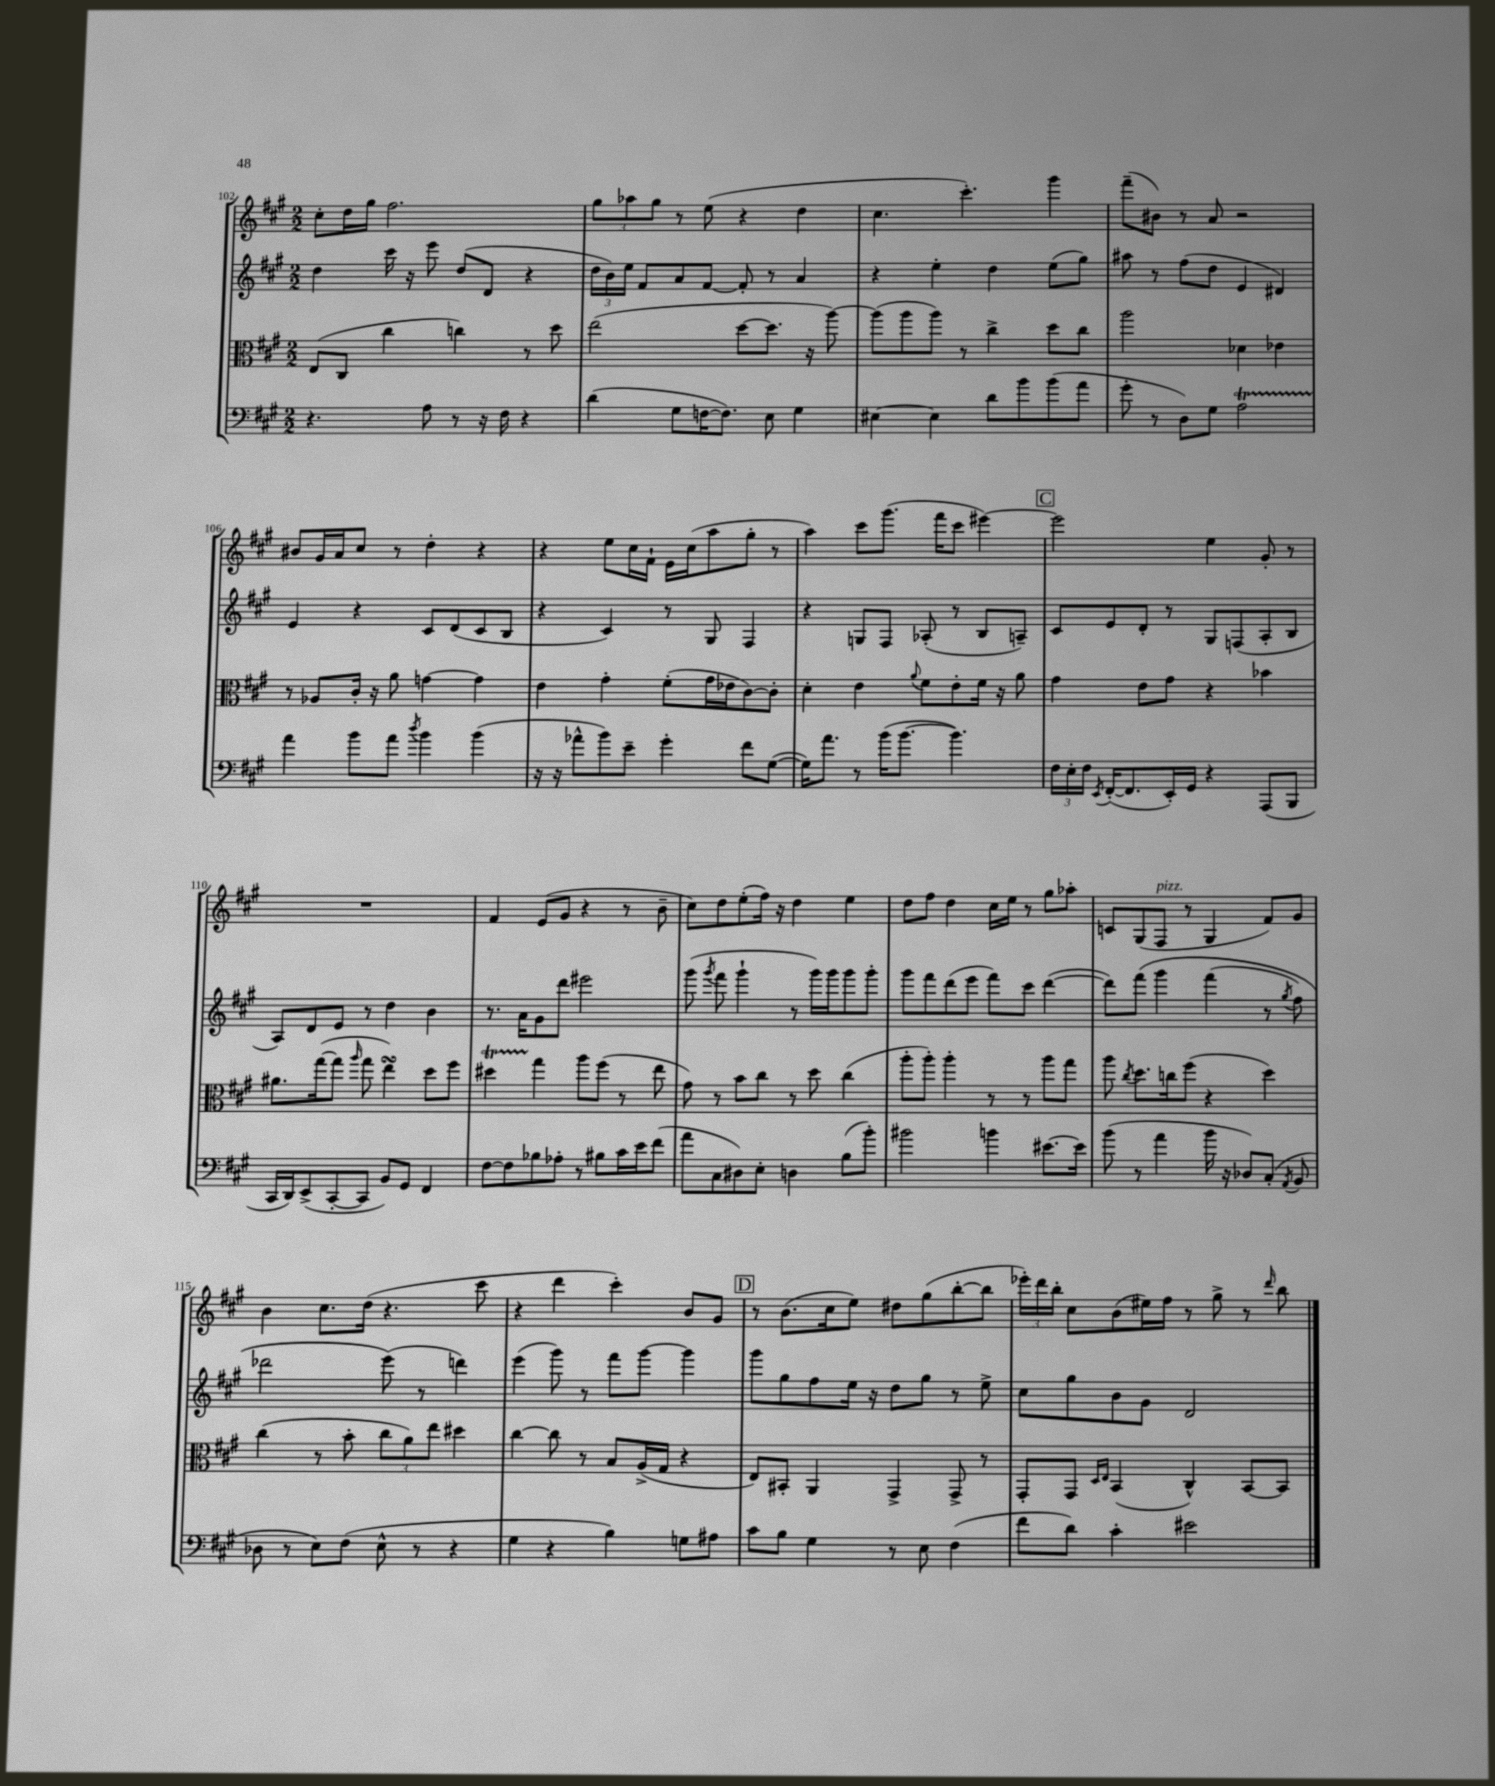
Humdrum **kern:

**kern	**kern	**kern	**kern
*staff4	*staff3	*staff2	*staff1
*clefF4	*clefC3	*clefG2	*clefG2
*k[f#c#g#]	*k[f#c#g#]	*k[f#c#g#]	*k[f#c#g#]
*M2/2	*M2/2	*M2/2	*M2/2
4.r	(8E	4dd	8cc#'
.	8C#	.	16dd
.	.	.	16gg#
.	4cc#	16ccc#	2.ff#
.	.	16r	.
8A	.	8eee	.
8r	4cc)	(8dd	.
16r	.	8d	.
16F#	.	.	.
4r	8r	4r	.
.	8dd	.	.
=	=	=	=
(4d	(2ee	24dd	12gg#
.	.	24b)	.
.	.	24ee	12aa-
.	.	8f#	.
.	.	.	12gg#
8G#	.	8a	8r
[16F	.	[8f#	(8ee
8.F])	.	.	.
.	[8dd	8f#']	4r
8E	8.dd]	8r	.
4G#	.	4a	4dd
.	16r	.	.
.	[8aa)	.	.
=	=	=	=
[4E#	(8aa]	4r	4.cc#
.	8aa	.	.
4E#]	8aa)	4ee'	.
.	8r	.	4.ccc#')
8d	4cc#^	4dd	.
8b	.	.	.
(8b	8dd	(8ee	4ggg#
8a	8cc#	8gg#)	.
=	=	=	=
8g#'	2aa	8aa#	(8fff#~
8r	.	8r	8b#)
8D)	.	(8ff#	8r
8G#	.	8dd	8a
2A	4d-	4e	2r
.	4e-	4d#)	.
=	=	=	=
4a	8r	4e	8b#
.	8A-	.	16g#
.	.	.	16a
8b	16c#'	4r	8cc#
.	16r	.	.
8a	8a	.	8r
8qdd	.	.	.
4b	[4g	8c#	4dd'
.	.	(8d	.
(4b	4g]	8c#	4r
.	.	8B	.
=	=	=	=
16r	4e	4r	4r
16r	.	.	.
8a-^^	.	.	.
8b)	4g#'	4c#)	8ee
8e~	.	.	16cc#
.	.	.	16f#`
4g#'	(8f#'	8r	16e
.	.	.	(16cc#
.	16g#	8G#	8aa
.	16e-	.	.
8f#	[8c#)	4F#	8gg#'
([8G#	8c#']	.	8r
=	=	=	=
16G#])	4d'	4r	4aa)
8.a	.	.	.
8r	4e	8G	8ccc#
(16b	.	8F#	(8.ggg#
[8.b	.	.	.
.	8qqa	.	.
.	8f#	(8A-'	.
.	.	.	16fff#
4.b])	8e'	8r	8ccc#
.	16f#	8B	[4eee#)
.	16r	.	.
.	8a	8A~)	.
=	=	=	=
24F#	4g#	8c#	2eee#]
24E'	.	.	.
24F#	.	.	.
8qEE	.	.	.
([16FF#'	.	8e	.
8.FF#]	.	.	.
.	8e	8d'	.
16EE')	8g#	8r	.
16GG#	.	.	.
4r	4r	8G#	4ee
.	.	(8F	.
(8AAA	4b-	8A'	8g#'
8BBB	.	8B	8r
=	=	=	=
16CC#	8.a#	8A)	1r
16DD)	.	.	.
(8EE^	.	8d	.
.	([16gg#	.	.
[8CC#'	8gg#]	8e	.
.	16qqaa	.	.
8CC#]	8gg#	8r	.
8BB)	4ee)	4dd	.
8GG#	.	.	.
4FF#	8dd	4b	.
.	8ff#	.	.
=	=	=	=
[8F#	4dd#	8.r	4f#
8F#]	.	.	.
.	.	16a	.
8B-	4gg#	8g#	(8e
8A-'	.	8ddd	8g#
8r	8aa	2eee#	4r
8B#	(8ff#	.	.
16c#	8r	.	8r
16e	.	.	.
(8f#	8ee	.	8b~
=	=	=	=
8a	8g#)	(8ggg#	8cc#)
.	.	8qggg#	.
8C#	8r	8fff#	8dd
8D#)	8b	4ggg#`	(8ee'
8E'	8cc#	.	16ff#)
.	.	.	16r
4D	8r	8r	4dd
.	8dd	16ggg#)	.
.	.	16ggg#	.
(8B	(4cc#	8ggg#	4ee
8b')	.	8ggg#'	.
=	=	=	=
2b#	8aa'	8ggg#	8dd
.	8aa')	8fff#	8ff#
.	4aa'	(8ddd	4dd
.	.	8eee	.
4b	8r	8fff#)	16cc#
.	.	.	16ee
.	8r	8ccc#	8r
[8.e#	8aa	([4ddd	8gg#
.	8gg#	.	8aa-'
16e#]	.	.	.
=	=	=	=
(8b	8aa	8ddd])	8c
.	8qcc#	.	.
8r	8.dd	&(8fff#	(8G#
4a	.	4ggg#	8F#
.	16cc	.	.
.	(8ff#	.	8r
16b	4r	(4fff#	4G#
16r	.	.	.
8D-)	.	.	.
(8C#'	4dd)	8r	8f#)
8qAA	.	8qgg#	.
8BB	.	8ff#)	8g#
=	=	=	=
8D-	(4cc#	2ddd-	4b
8r	.	.	.
8E)	8r	.	8.cc#
(8F#	8b'	.	.
.	.	.	(16dd
8E^^	12cc#	(8eee&)	4.r
.	12a)	.	.
8r	.	8r	.
.	12ee	.	.
4r	4dd#	4ddd)	.
.	.	.	8ccc#
=	=	=	=
4G#	[4cc#	(4eee	4r
4r	8cc#]	8ggg#)	4ddd
.	8r	8r	.
4B)	8B	8fff#	4ccc#')
.	(16A^	[8ggg#	.
.	16G#	.	.
8G	4r	4ggg#]	8b
8A#	.	.	8g#
=	=	=	=
8c#	8E)	8ggg#	8r
8B	8BB#'	8gg#	(8.b
4G#	4AA	8ff#	.
.	.	.	16cc#
.	.	16ee	8ee)
.	.	16r	.
8r	4GG#^	8dd	8dd#
8E	.	8gg#	(8gg#
(4F#	8GG#^	8r	[8bb'
.	8r	8ee^	8bb]
=	=	=	=
8f#	8GG#'	8cc#	24eee-')
.	.	.	24ddd
.	.	.	24bb'
8d)	8GG#	8gg#	8cc#
.	16qqD	.	.
.	16qqE	.	.
4c#'	(4BB	8b	(8b
.	.	8g#	16ee#)
.	.	.	16ff#
2e#	4C#^^)	2d	8r
.	.	.	8gg#^
.	[8BB	.	8r
.	.	.	16qqddd
.	8BB]	.	8bb
==	==	==	==
*-	*-	*-	*-
